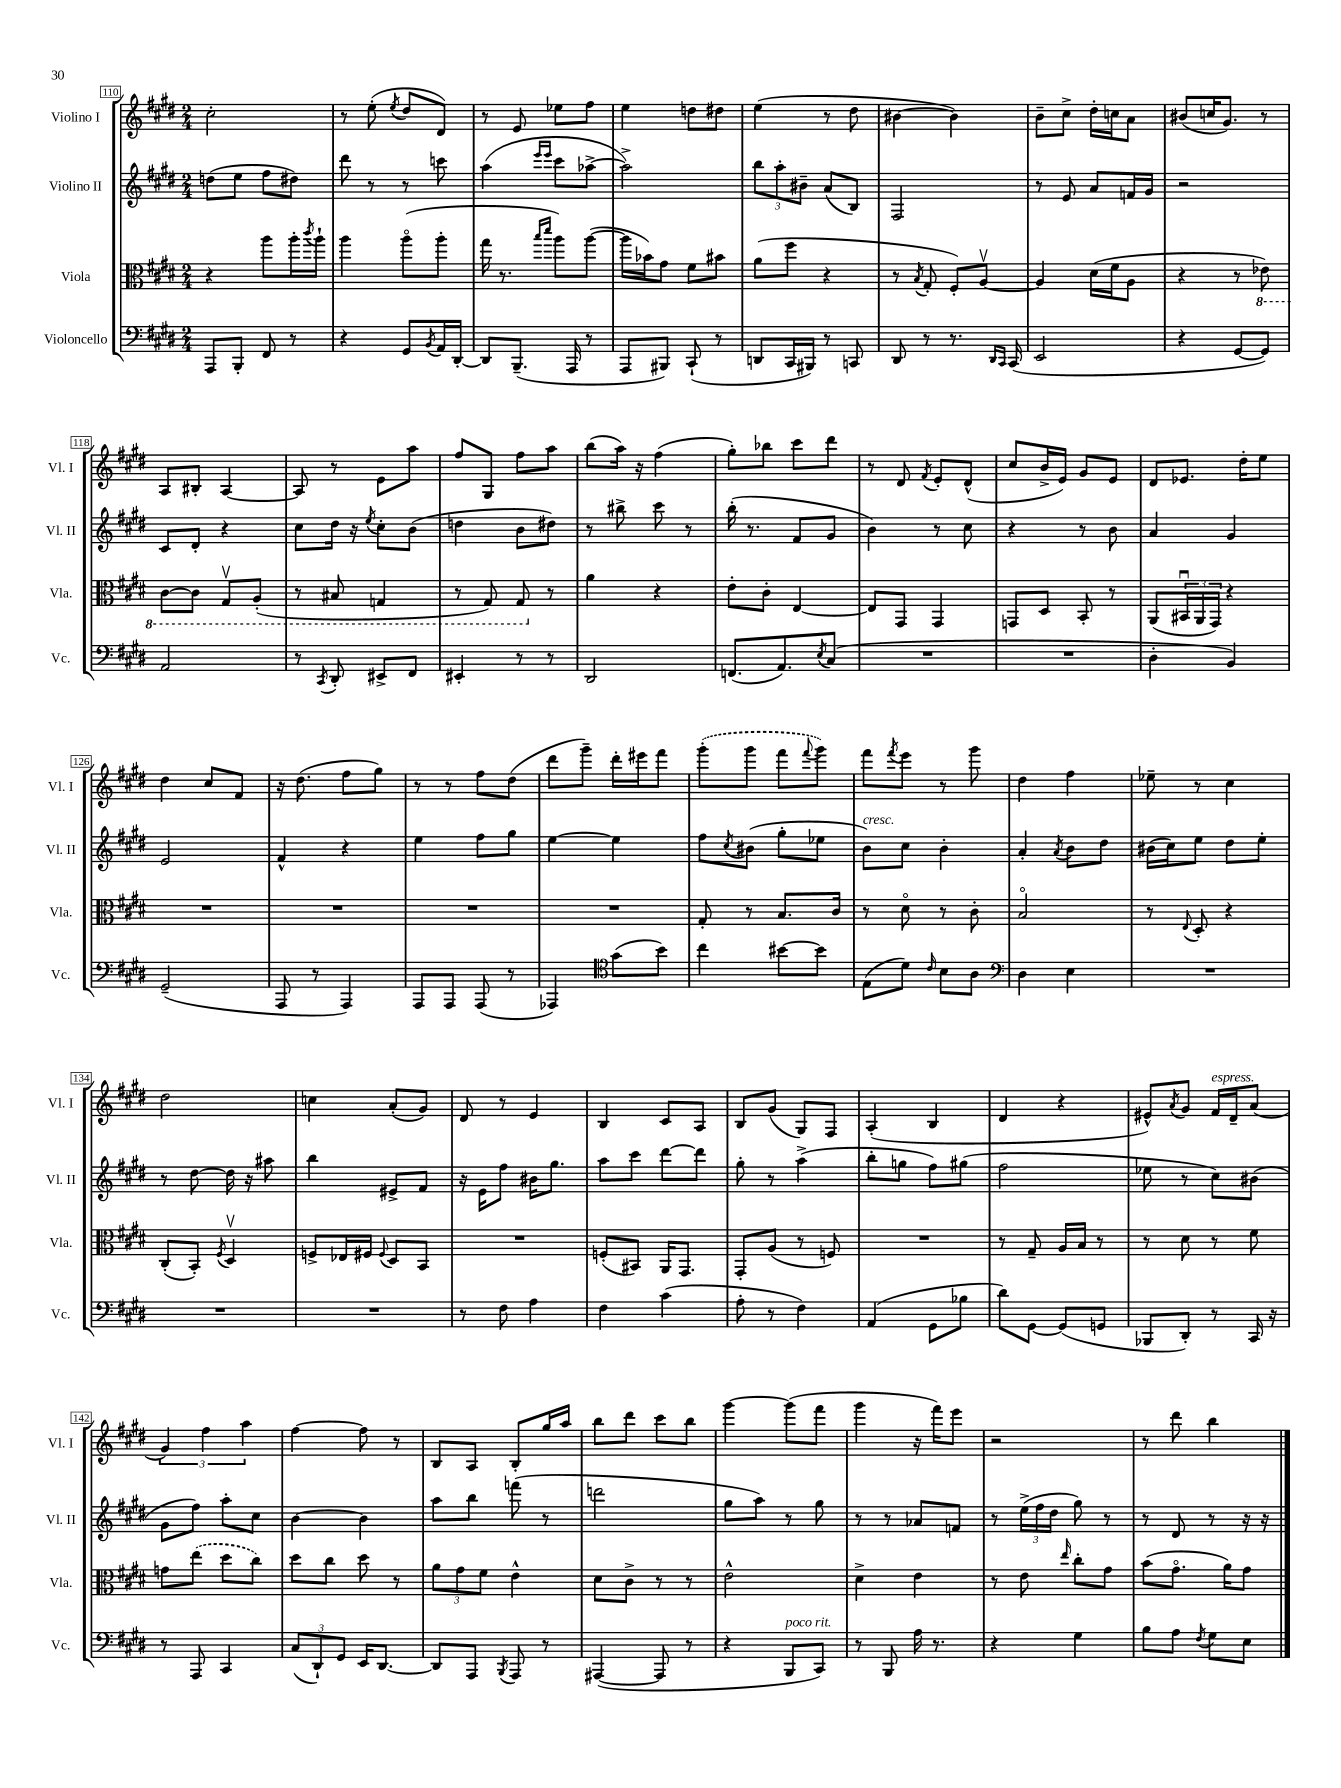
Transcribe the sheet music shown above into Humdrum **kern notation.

**kern	**kern	**kern	**kern
*staff4	*staff3	*staff2	*staff1
*clefF4	*clefC3	*clefG2	*clefG2
*k[f#c#g#d#]	*k[f#c#g#d#]	*k[f#c#g#d#]	*k[f#c#g#d#]
*M2/4	*M2/4	*M2/4	*M2/4
8AAA/L	4r	(8dd\L	2cc#'\
8BBB'/J	.	8ee\J	.
8FF#/	8aa\L	8ff#\L	.
8r	16aa'\L	8dd#\J)	.
.	8qccc#/	.	.
.	16aa`\JJ	.	.
=	=	=	=
4r	4aa\	8ddd#\	8r
.	.	8r	(8ee'\
.	.	.	8qee/
8GG#/L	(8aao\L	8r	8dd#/L
8qBB/	.	.	.
16AA/L	8aa'\J	8ccc\	8d#/J)
[16DD#'/JJ	.	.	.
=	=	=	=
8DD#/]L	16gg#\	(4aa\	8r
.	8.r	.	.
(8.BBB~/J	.	.	8e/
.	16qqbb/LL	16qqeee/LL	.
.	16qqddd#/JJ	16qqeee/JJ	.
.	8aa\L)	8ccc#\L	8ee-\L
16AAA/	.	.	.
8r	([8aa\J	[8aa-^\J	8ff#\J
=	=	=	=
8AAA/L	16aa\]LL	2aa-^\])	4ee\
.	16b-\J)	.	.
8BBB#/J)	8g#\J	.	.
(8CC#`/	8f#\L	.	8dd\L
8r	8b#\J	.	8dd#\J
=	=	=	=
8DD/L	(8a\L	12bb\L	(4ee\
.	.	12aa'\	.
16CC#/L	8ff#\J	.	.
.	.	12b#~\J	.
16BBB#/JJ)	.	.	.
8r	4r	(8a/L	8r
8CC/	.	8B/J)	8dd#\
=	=	=	=
8DD#/	8r	2F#/	[4b#\
.	8qB/	.	.
8r	8G#'/	.	.
8.r	8F#'/L)	.	4b#\])
.	[8Av/J	.	.
16qqDD#/LL	.	.	.
16qqCC#/JJ	.	.	.
(16CC#/	.	.	.
=	=	=	=
2EE/	4A/]	8r	8b~\L
.	.	8e/	8cc#^\J
.	(16d#\LL	8a/L	16dd#'\LL
.	16f#\J	.	16cc\J
.	8A\J	16f/L	8a\J
.	.	16g#/JJ	.
=	=	=	=
4r	4r	2r	(8b#/L
.	.	.	16cc/K
.	.	.	8.g#/J)
[8GG#/L	8r	.	.
8GG#/]J)	8E-\)	.	8r
=	=	=	=
2AA/	[8C#\L	8c#/L	8A/L
.	8C#\]J	8d#'/J	8B#'/J
.	8GG#v/L	4r	[4A/
.	(8AA'/J	.	.
=	=	=	=
8r	8r	8cc#\L	8A/]
8qCC#/	.	.	.
8DD#'/	8BB#/	16dd#\Jk	8r
.	.	16r	.
.	.	8qee/	.
8EE#^/L	4GG/	8cc#'\L	8e\L
8FF#/J	.	(8b\J	8aa\J
=	=	=	=
4EE#'/	8r	4dd\	8ff#/L
.	8GG#/)	.	8G#/J
8r	8GG#/	8b\L	8ff#\L
8r	8r	8dd#\J)	8aa\J
=	=	=	=
2DD#/	4a\	8r	(8bb\L
.	.	8bb#^\	16aa\Jk)
.	.	.	16r
.	4r	8ccc#\	(4ff#\
.	.	8r	.
=	=	=	=
(8.FF/L	8e'\L	(16bb'\	8gg#'\L)
.	.	8.r	.
.	8c#'\J	.	8bb-\J
8.AA/)	.	.	.
.	[4E/	8f#/L	8ccc#\L
8qE/	.	.	.
(8C#/J	.	8g#/J	8ddd#\J
=	=	=	=
2r	8E/]L	4b\)	8r
.	8GG#/J	.	8d#/
.	.	.	8qf#/
.	4GG#/	8r	8e'/L
.	.	8cc#\	(8d#^^/J
=	=	=	=
2r	8GG/L	4r	8cc#/L
.	8D#/J	.	16b^/L
.	.	.	16e/JJ)
.	8BB'/	8r	8g#/L
.	8r	8b\	8e/J
=	=	=	=
4D#'\	(8AA/L	4a/	8d#/L
.	24BB#u/L	.	8.e-/J
.	24AA/	.	.
.	24GG#/JJ)	.	.
4BB/)	4r	4g#/	.
.	.	.	16dd#'\LK
.	.	.	8ee\J
=	=	=	=
(2GG#~/	2r	2e/	4dd#\
.	.	.	8cc#/L
.	.	.	8f#/J
=	=	=	=
8AAA/	2r	4f#^^/	16r
.	.	.	(8.dd#\
8r	.	.	.
4AAA/)	.	4r	8ff#\L
.	.	.	8gg#\J)
=	=	=	=
8AAA/L	2r	4ee\	8r
8AAA/J	.	.	8r
(8AAA/	.	8ff#\L	8ff#\L
8r	.	8gg#\J	(8dd#\J
=	=	=	=
4AAA-/)	2r	[4ee\	8ddd#\L
.	.	.	8ggg#~\J)
*clefC4	*	*	*
(8g#\L	.	4ee\]	16ddd#'\LL
.	.	.	16eee#\J
8b\J)	.	.	8fff#\J
=	=	=	=
4cc#\	8G#'/	8ff#\L	(8ggg#'\L
.	.	8qcc#/	.
.	8r	(8b#\J	8ggg#\J
[8b#\L	8.B/L	8gg#'\L	8fff#\L
.	.	.	8qqfff#/
8b#\]J	.	8ee-\J	8ggg#\J)
.	16c#/Jk	.	.
=	=	=	=
(8E\L	8r	8b\L)	8fff#\L
.	.	.	8qfff#/
8d#\J)	8d#o\	8cc#\J	8eee\J
16qqc#/	.	.	.
8B\L	8r	4b'\	8r
8A\J	8c#'\	.	8ggg#\
=	=	=	=
*clefF4	*	*	*
4D#\	2Bo/	4a'/	4dd#\
.	.	8qa/	.
4E\	.	8b\L	4ff#\
.	.	8dd#\J	.
=	=	=	=
2r	8r	(16b#\LL	8ee-~\
.	.	16cc#\J)	.
.	8qqE/	.	.
.	8D#'/	8ee\J	8r
.	4r	8dd#\L	4cc#\
.	.	8ee'\J	.
=	=	=	=
2r	(8C#'/L	8r	2dd#\
.	8BB'/J)	[8dd#\	.
.	8qF#/	.	.
.	4D#v/	16dd#\]	.
.	.	16r	.
.	.	8aa#\	.
=	=	=	=
2r	8F^/L	4bb\	4cc\
.	16E-/L	.	.
.	16F#/JJ	.	.
.	8qqF#/	.	.
.	8D#/L	8e#^/L	(8a'/L
.	8BB/J	8f#/J	8g#/J)
=	=	=	=
8r	2r	16r	8d#/
.	.	16e\LK	.
8F#\	.	8ff#\J	8r
4A\	.	16b#\LK	4e/
.	.	8.gg#\J	.
=	=	=	=
4F#\	(8F'/L	8aa\L	4B/
.	8BB#/J)	8ccc#\J	.
(4c#\	16AA/LK	[8ddd#\L	8c#/L
.	8.GG#/J	.	.
.	.	8ddd#\]J	8A/J
=	=	=	=
8A'\	8GG#'/L	8gg#'\	8B/L
8r	(8A/J	8r	(8g#/J
4F#\)	8r	(4aa^\	8G#/L)
.	8F/)	.	8F#/J
=	=	=	=
(4AA/	2r	8bb'\L	(4A'/
.	.	8gg\J	.
8GG#\L	.	8ff#\L)	4B/
8B-\J	.	(8gg#\J	.
=	=	=	=
8d#\L)	8r	2ff#\	4d#/
[8GG#\J	8G#~/	.	.
(8GG#/]L	16A/LL	.	4r
.	16B/JJ	.	.
8GG/J	8r	.	.
=	=	=	=
8BBB-/L	8r	8ee-\	8e#^^/L)
.	.	.	8qa/
8DD#'/J)	8d#\	8r	8g#/J
8r	8r	8cc#\L)	16f#/LL
.	.	.	16d#~/J
16CC#/	8f#\	(8b#\J	(8a/J
16r	.	.	.
=	=	=	=
8r	8g\L	8g#\L	6g#/)
8AAA/	(8ee\J	8ff#\J)	.
.	.	.	6ff#\
4CC#/	8dd#\L	8aa'\L	.
.	.	.	6aa\
.	8cc#\J)	8cc#\J	.
=	=	=	=
(12C#/L	8dd#\L	[4b\	[4ff#\
12DD#`/)	.	.	.
.	8cc#\J	.	.
12GG#/J	.	.	.
16EE/LK	8dd#\	4b\]	8ff#\]
[8.DD#/J	.	.	.
.	8r	.	8r
=	=	=	=
8DD#/]L	12a\L	8aa\L	8B/L
.	12g#\	.	.
8AAA/J	.	8bb\J	8A/J
.	12f#\J	.	.
8qBBB/	.	.	.
8AAA/	4e^^\	(8fff\	8B'/L
8r	.	8r	16gg#/L
.	.	.	16aa/JJ
=	=	=	=
([4AAA#/	8d#\L	2ddd\	8bb\L
.	8c#^\J	.	8ddd#\J
8AAA#/]	8r	.	8ccc#\L
8r	8r	.	8bb\J
=	=	=	=
4r	2e^^\	8gg#\L	[4ggg#\
.	.	8aa\J)	.
8BBB/L	.	8r	(8ggg#\]L
8CC#/J)	.	8gg#\	8fff#\J
=	=	=	=
8r	4d#^\	8r	4ggg#\
8BBB/	.	8r	.
16A\	4e\	8a-/L	16r
8.r	.	.	16fff#\LK)
.	.	8f/J	8eee\J
=	=	=	=
4r	8r	8r	2r
.	8e\	(24ee^\LL	.
.	.	24ff#\	.
.	.	24dd#\JJ	.
.	16qqee/	.	.
4G#\	8cc#'\L	8gg#\)	.
.	8g#\J	8r	.
=	=	=	=
8B\L	(8b\L	8r	8r
8A\J	8.g#o\J	8d#/	8ddd#\
8qF#/	.	.	.
8G#\L	.	8r	4bb\
.	16a\LK)	.	.
8E\J	8g#\J	16r	.
.	.	16r	.
==	==	==	==
*-	*-	*-	*-
